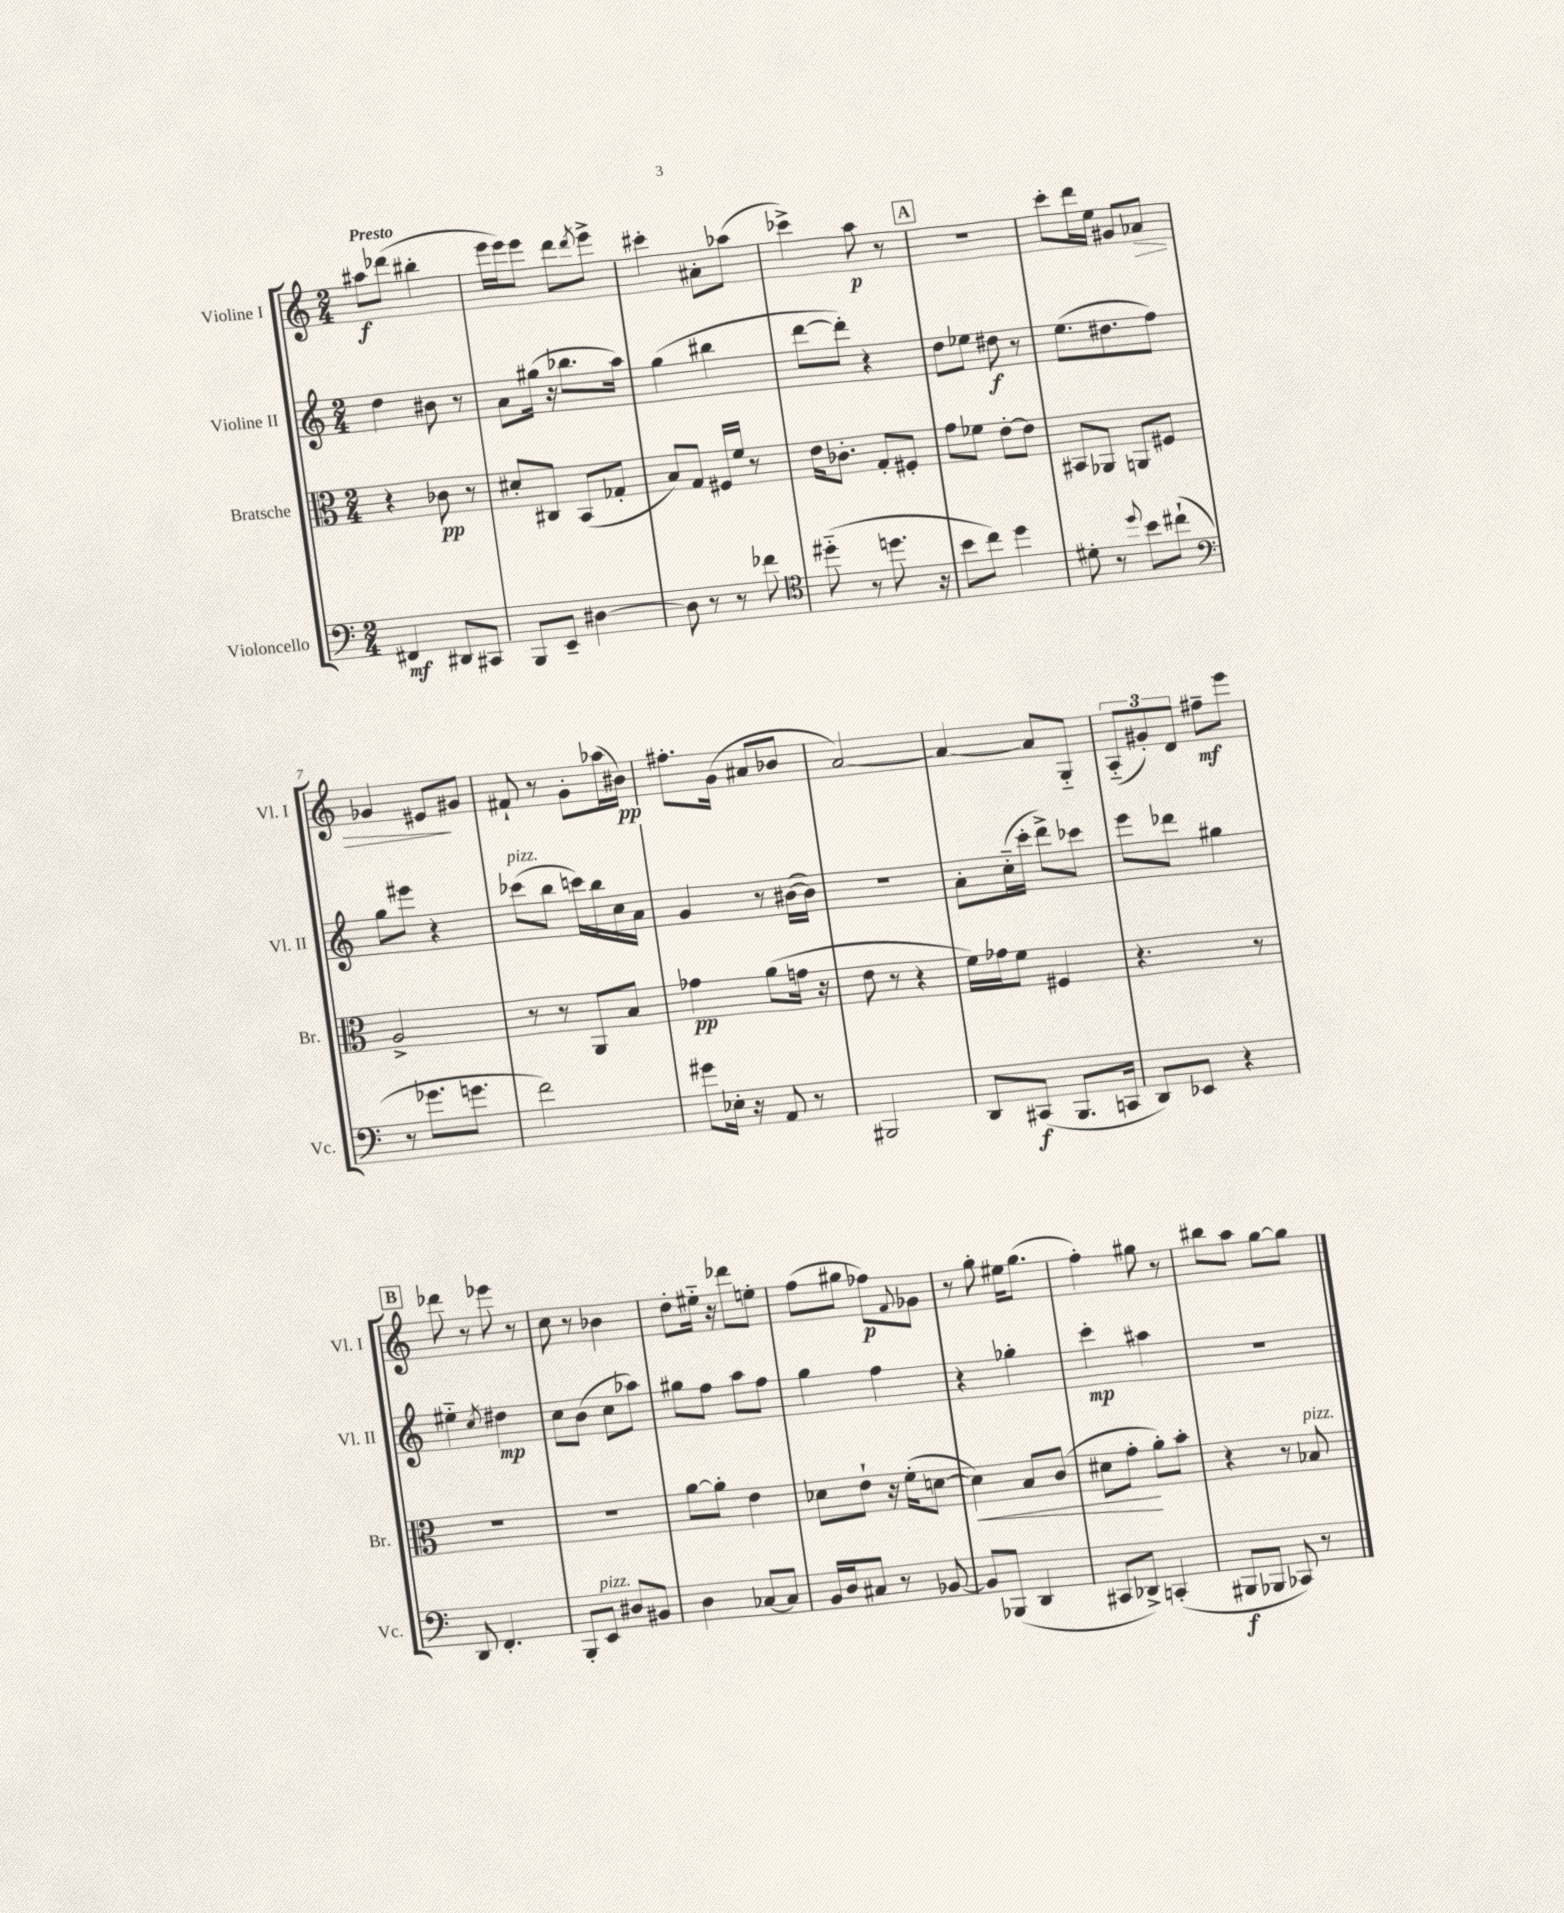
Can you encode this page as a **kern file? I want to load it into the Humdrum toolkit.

**kern	**dynam	**kern	**dynam	**kern	**dynam	**kern	**dynam
*part4	*part4	*part3	*part3	*part2	*part2	*part1	*part1
*staff4	*staff4	*staff3	*staff3	*staff2	*staff2	*staff1	*staff1
*I"Violoncello	*	*I"Bratsche	*	*I"Violine II	*	*I"Violine I	*
*I'Vc.	*	*I'Br.	*	*I'Vl. II	*	*I'Vl. I	*
*clefF4	*	*clefC3	*	*clefG2	*	*clefG2	*
*k[]	*	*k[]	*	*k[]	*	*k[]	*
*M2/4	*	*M2/4	*	*M2/4	*	*M2/4	*
=1	=1	=1	=1	=1	=1	=1	=1
!	!	!	!	!	!	!LO:TX:a:B:t=Presto	!
4FF#X/	mf	4r	.	4dd\	.	8aa#X\L	f
.	.	.	.	.	.	(8ddd-X\J	.
8DD#X/L	.	8c-X\	pp	8b#X\	.	4bb#X'\	.
8CC#X/J	.	8r	.	8r	.	.	.
=2	=2	=2	=2	=2	=2	=2	=2
8BBB/L	.	8d#X'/L	.	8a\L	.	16eee\LL	.
.	.	.	.	.	.	16eee\J)	.
8EE~/J	.	8C#X/J	.	(16gg#X\Jk	.	8eee\J	.
.	.	.	.	16r	.	.	.
[4D#X\	.	(8BB/L	.	8.bb-X\L	.	8ddd\L	.
.	.	.	.	.	.	8qddd/	.
.	.	8G-X'/J	.	.	.	8eee^\J	.
.	.	.	.	16aa\Jk)	.	.	.
=3	=3	=3	=3	=3	=3	=3	=3
8D#\]	.	8B/L)	.	(4gg\	.	4ccc#X'\	.
8r	.	8G/J	.	.	.	.	.
8r	.	16F#X/LL	.	4bb#X\	.	8a#X'\L	.
.	.	16f/JJ	.	.	.	.	.
8f-X\	.	8r	.	.	.	(8aa-X\J	.
=4	=4	=4	=4	=4	=4	=4	=4
*clefC4	*	*	*	*	*	*	*
(8dd#X\	.	16e\KL	.	[8ddd\L	.	4ccc-X^\)	.
.	.	8.c-X'\J	.	.	.	.	.
8r	.	.	.	8ddd'\J])	.	.	.
8.ddn\	.	8G'/L	.	4r	.	8aa\	p
.	.	8F#X'/J	.	.	.	8r	.
16r	.	.	.	.	.	.	.
!!LO:REH:place=s1:t=A
=5	=5	=5	=5	=5	=5	=5	=5
8b\L	.	8g\L	.	8dd\L	.	2r	.
8cc\J)	.	8f-X\J	.	8ee-X\J	.	.	.
4dd\	.	[8e'\L	.	8dd#X\	f	.	.
.	.	8e\J]	.	8r	.	.	.
=6	=6	=6	=6	=6	=6	=6	=6
8d#X'\	.	8BB#X/L	.	(8.ee\L	.	8ccc'\L	.
8r	.	8AA-X/J	.	.	.	16ddd\L	.
.	.	.	.	8.dd#X\	.	16ee\JJ	.
8qqdd/	.	.	.	.	.	.	.
8b\L	.	8AAn/L	.	.	.	8g#X/L	.
!	!	!	!	!	!	!	!LO:HP:b
(8cc#X`\J	.	8F#X/J	.	8ff\J)	.	8a-X/J	>
!!LO:LB:g=z
=7	=7	=7	=7	=7	=7	=7	=7
*clefF4	*	*	*	*	*	*	*
8r	.	2A^/	.	8gg\L	.	4g-X/	.
8.g-X\L	.	.	.	8eee#X\J	.	.	.
.	.	.	.	4r	.	8e#X/L	.
8.gn\J	.	.	.	.	.	.	.
.	.	.	.	.	.	8g#X/J	]
=8	=8	=8	=8	=8	=8	=8	=8
!	!	!	!	!LO:TX:a:i:t=pizz.	!	!	!
2f\)	.	8r	.	(8ccc-X\L	.	8f#X`/	.
.	.	8r	.	8bb\J	.	8r	.
.	.	8AA/L	.	16cccn\LL)	.	8g'\L	.
.	.	.	.	16bb\	.	.	.
.	.	8B/J	.	16cc\	.	(16aa-X\L	.
.	.	.	.	16a\JJ	.	16b#X\JJ)	pp
=9	=9	=9	=9	=9	=9	=9	=9
8g#X\L	.	4g-X\	pp	4g/	.	8.ff#X'\L	.
16E-X'\Jk	.	.	.	.	.	.	.
16r	.	.	.	.	.	(16g\Jk	.
8AA/	.	(8a\L	.	8r	.	8a#X/L	.
8r	.	16gn\Jk	.	([16b#X\LL	.	8b-X/J	.
.	.	16r	.	16b#\JJ])	.	.	.
=10	=10	=10	=10	=10	=10	=10	=10
2BBB#X/	.	8e\	.	2r	.	[2a/)	.
.	.	8r	.	.	.	.	.
.	.	4r	.	.	.	.	.
=11	=11	=11	=11	=11	=11	=11	=11
8DD/L	.	16f\LL)	.	8a'\L	.	4a/_	.
.	.	16g-X\J	.	.	.	.	.
(8CC#X/J	f	8f\J	.	(16cc\L	.	.	.
.	.	.	.	16ccc'\JJ	.	.	.
8.BBB/L	.	4F#X/	.	8ddd^\L)	.	8a/L]	.
.	.	.	.	8ccc-X\J	.	8G/J	.
16CCn/Jk	.	.	.	.	.	.	.
=12	=12	=12	=12	=12	=12	=12	=12
8DD/L)	.	4.r	.	8eee\L	.	(12A/L	.
.	.	.	.	.	.	12g#X'/)	.
8EE-X/J	.	.	.	8ddd-X\J	.	.	.
.	.	.	.	.	.	12d/J	.
4r	.	.	.	4gg#X\	.	8ff#X~\L	mf
.	.	8r	.	.	.	8eee\J	.
!!LO:LB:g=z
!!LO:REH:place=s1:t=B
=13	=13	=13	=13	=13	=13	=13	=13
8DD/	.	2r	.	4ee#X\	.	8ddd-X\	.
4.FF'/	.	.	.	.	.	8r	.
.	.	.	.	8qcc/	.	.	.
.	.	.	.	4dd#X\	mp	8eee-X\	.
.	.	.	.	.	.	8r	.
=14	=14	=14	=14	=14	=14	=14	=14
8BBB'/L	.	2r	.	8cc\L	.	8cc\	.
!LO:TX:a:i:t=pizz.	!	!	!	!	!	!	!
8EE/J	.	.	.	(8b\J	.	8r	.
8D#X/L	.	.	.	8cc\L	.	4b-X\	.
8BB#X/J	.	.	.	8aa-X\J)	.	.	.
=15	=15	=15	=15	=15	=15	=15	=15
4D\	.	[8a\L	.	8gg#X\L	.	8dd'\L	.
.	.	8a'\J]	.	8ff\J	.	16ee#X\Jk	.
.	.	.	.	.	.	16r	.
[8C-X/L	.	4e\	.	8aa\L	.	8ddd-X\L	.
8C-/J]	.	.	.	8ff\J	.	8een'\J	.
=16	=16	=16	=16	=16	=16	=16	=16
16BB/LL	.	8d-X\L	.	4gg\	.	(8ff\L	.
16D/J	.	.	.	.	.	.	.
8C#X/J	.	8e`\J	.	.	.	8gg#X\J	.
8r	.	16r	.	4ff\	.	8ff-X\L)	p
.	.	(16f'\KL	.	.	.	.	.
.	.	.	.	.	.	8qqf/	.
[8BB-X/	.	[8dn\J	.	.	.	8g-X\J	.
=17	=17	=17	=17	=17	=17	=17	=17
!	!	!	!LO:HP:b	!	!	!	!
8BB-/L]	.	4d\])	<	4r	.	8r	.
(8BBB-X/J	.	.	.	.	.	8gg'\	.
4DD/	.	8B/L	.	4gg-X'\	.	16ee#X\KL	.
.	.	.	.	.	.	(8.gg\J	.
.	.	(8c/J	.	.	.	.	.
=18	=18	=18	=18	=18	=18	=18	=18
8CC#X/L	.	8d#X\L	.	4ccc'\	mp	4ff'\)	.
8DD-X^/J)	.	8g'\J	.	.	.	.	.
(4CCn'/	.	8a'\L)	[	4aa#X\	.	8gg#X\	.
.	.	8b'\J	.	.	.	8r	.
=19	=19	=19	=19	=19	=19	=19	=19
8BBB#X/L	f	4r	.	2r	.	8bb#X\L	.
8BBB-X/J	.	.	.	.	.	8aa\J	.
8CC-X/)	.	8r	.	.	.	[8gg\L	.
!	!	!LO:TX:a:i:t=pizz.	!	!	!	!	!
8r	.	8B-X/	.	.	.	8gg\J]	.
==	==	==	==	==	==	==	==
*-	*-	*-	*-	*-	*-	*-	*-
